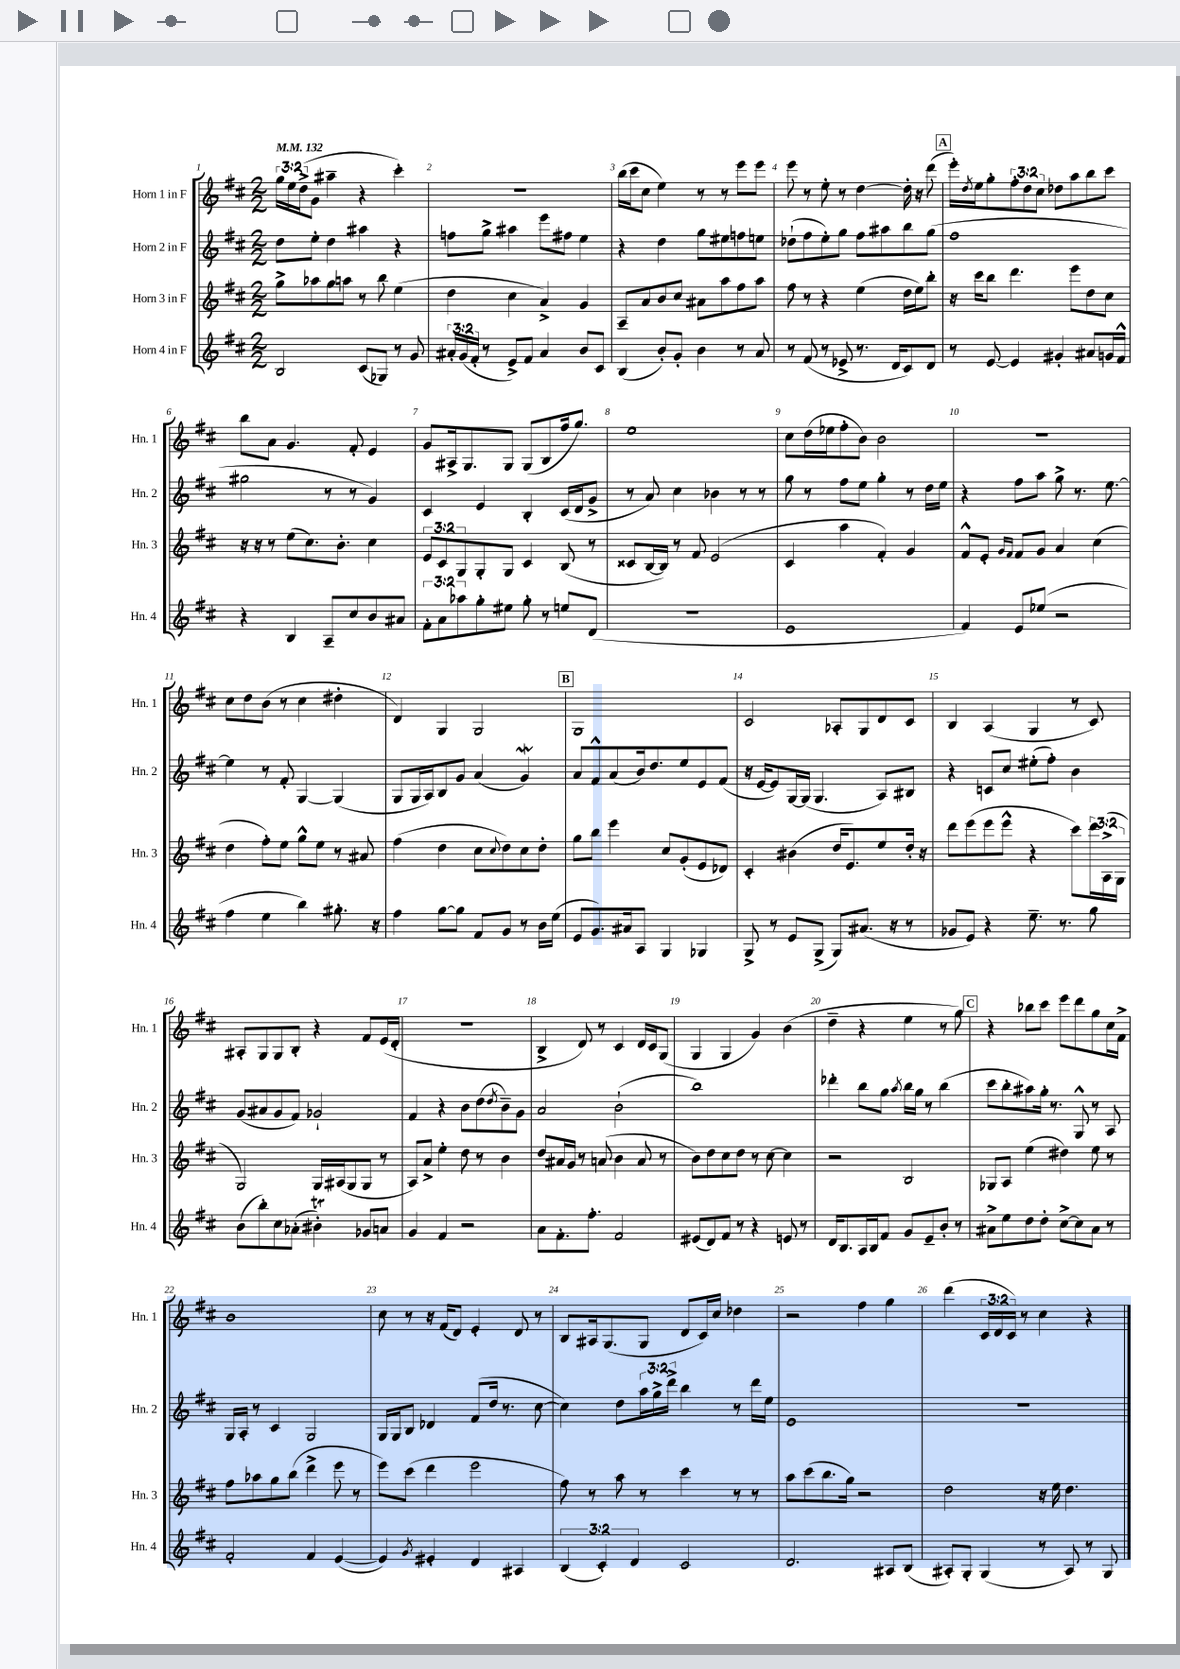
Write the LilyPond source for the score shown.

<<
\new StaffGroup <<
\new Staff = "s0" \with { instrumentName = "Horn 1 in F" shortInstrumentName = "Hn. 1" } {
    \clef treble \key d \major \numericTimeSignature \time 2/2 \override Staff.TupletNumber.text = #tuplet-number::calc-fraction-text \tempo 4 = 132
    \tuplet 3/2 { g''16 e''16 d''16->( } g'8 ais''4-- r4 cis'''4-.) |
    r1 |
    b''16( cis'''16 cis''8 e''4) r8 r8 e'''8 e'''8 |
    e'''8 r8 e''8-. r8 d''4~ d''16-. r16 d'''8( |
    \mark \markup { \box "A" } e'''16-.) \acciaccatura { d''8 } e''16 g''8-. \tuplet 3/2 { fis''8-. d''8 cis''8 } des''8 a''8 b''8 cis'''8 |
    b''8 a'8 g'4. fis'8-. e'4 |
    g'8 ais16-> g8. g8 g8( b8 fis''16 g''8.) |
    e''1 |
    cis''8 d''16( ees''16 fis''8-. b'8) b'2 |
    r1 |
    cis''8 d''8 b'8( r8 cis''4 dis''4-. |
    d'4) g4 g2 |
    \mark \markup { \box "B" } g1 |
    cis'2 aes8-. g8 d'8 cis'8 |
    b4 a4( g4 r8 cis'8) |
    ais8-. g8 g8 b8-. r4 fis'8 e'16( d'16-. |
    r1 |
    b4-> d'8) r8 cis'4 d'16 cis'16 g8( |
    g4 g4 g'4) b'4( |
    d''4-- r4 e''4 r8 g''8) |
    \mark \markup { \box "C" } r4 bes''8 cis'''8 e'''8 d'''8 g''8 cis''16 fis'16-> |
    b'1 |
    cis''8 r8 r16 fis'16( d'8) e'4-. d'8 r8 |
    b8 ais16 g8.( g8 d'8 cis'16) cis''16 des''4 |
    r2 fis''4 g''4 |
    d'''4( \tuplet 3/2 { cis'16 d'16 cis'16) } r8 cis''4 r4 \bar "|." |
}
\new Staff = "s1" \with { instrumentName = "Horn 2 in F" shortInstrumentName = "Hn. 2" } {
    \clef treble \key d \major \numericTimeSignature \time 2/2 \override Staff.TupletNumber.text = #tuplet-number::calc-fraction-text
    d''8 e''8-. d''4 ais''4 r4 |
    f''8 g''8-> ais''4 e'''8 fis''8 e''4 |
    r4 d''4 g''8 eis''8 f''8 e''8 |
    des''8-!( fis''8 e''8-.) g''8 fis''8 ais''8 b''8 g''8( |
    \mark \markup { \box "A" } fis''1 |
    gis''2 r8 r8 g'4) |
    cis'4 e'4 b4-. cis'16( d'16 g'8-> |
    r8 a'8) cis''4 bes'4 r8 r8 |
    g''8 r8 fis''8 e''8 g''4-. r8 d''16 e''16 |
    r4 fis''8 a''8 g''8-> r8. e''8.~ |
    e''4 r8 fis'8-. g4~ g4( |
    g8 g16 a16) b8 g'8 a'4( g'4\mordent) |
    \mark \markup { \box "B" } a'8 fis'8-^ a'8( b'16) d''8. e''8 e'8 fis'8( |
    r16 e'16~ e'8) g16~ g16( g4. a8) bis8 |
    r4 c'8 cis''8 eis''8-.( fis''8-.) b'4 |
    g'8( ais'8 g'8 fis'8) ges'2-! |
    fis'4 r4 b'8 d''8( \acciaccatura { d''8 } b'8--) g'8 |
    a'2 b'2-!( |
    b''1) |
    des'''4-. b''8 g''8 \acciaccatura { a''8 } b''16 g''16 r8 b''4( |
    \mark \markup { \box "C" } cis'''8 b''8-. ais''8) g''16-. r8. g8-^ r8 a8 |
    g16 a16-. r8 cis'4 g2 |
    g16 g16 b8 des'4 fis'8( d''16 r8. cis''8~ |
    cis''4) d''8 \tuplet 3/2 { a''16 g''16-> d'''16-> } b''4 r8 d'''16 e''16 |
    e'1 |
    R1 \bar "|." |
}
\new Staff = "s2" \with { instrumentName = "Horn 3 in F" shortInstrumentName = "Hn. 3" } {
    \clef treble \key d \major \numericTimeSignature \time 2/2 \override Staff.TupletNumber.text = #tuplet-number::calc-fraction-text
    g''8-> aes''8 g''8 a''8 r8 b''8 e''4( |
    d''4 cis''4 a'4->) g'4 |
    a8-- a'8 b'8 cis''8 ais'8 a''8 fis''8 a''8 |
    fis''8 r8 r4 e''4( d''16 e''16) b''8-. |
    \mark \markup { \box "A" } r16 cis'''16 b''8 d'''4. e'''8 d''8 cis''8 |
    r16 r16 r8 e''8( cis''8.) b'8.-. cis''4 |
    \tuplet 3/2 { e'8 cis'8 g8 } g8-. g8 cis'4 b8( r8 |
    cisis'8 b16~ b16) r8 fis'8 e'2( |
    cis'4 a''4 fis'4-.) g'4 |
    fis'8-^ e'8-. \grace { g'16 fis'16 } fis'8 g'8 a'4 cis''4( |
    d''4 fis''8-.) e''8 g''8-^ e''8 r8 ais'8 |
    fis''4( d''4 cis''8 \appoggiatura { cis''8 } d''8) cis''8 d''8-. |
    \mark \markup { \box "B" } g''8 b''8 e'''4 cis''8 g'8-.( e'8 des'8) |
    cis'4-. bis'4( d''16 e'8.) e''8 d''16-. r16 |
    d'''8 e'''8( e'''8 e'''8-^ r4 cis'''8) \tuplet 3/2 { d'''16 a16->( g16 } |
    g2) g16 ais16( g8 g8 r8 |
    a8) a'8-> e''4-. d''8 r8 b'4 |
    d''8 ais'16 g'16 r8 a'8( b'4 a'8 r8 |
    b'8) d''8 cis''8 d''8 r8 cis''8~ cis''4 |
    r2 b2 |
    \mark \markup { \box "C" } ges8 a8 e''4( dis''4) e''8 r8 |
    fis''8 aes''8 g''8 b''8( d'''4-> e'''8 r8 |
    e'''8) cis'''8( d'''4 e'''2 |
    fis''8) r8 a''8 r8 cis'''4 r8 r8 |
    a''8 cis'''8( b''8. g''16) r2 |
    d''2 r16 e''16 d''4. \bar "|." |
}
\new Staff = "s3" \with { instrumentName = "Horn 4 in F" shortInstrumentName = "Hn. 4" } {
    \clef treble \key d \major \numericTimeSignature \time 2/2 \override Staff.TupletNumber.text = #tuplet-number::calc-fraction-text
    b2 cis'8( ges8) r8 g'8 |
    \tuplet 3/2 { ais'16-. g'16( fis'16-. } r8 e'8->) fis'8 ais'4 b'8 cis'8 |
    b4( b'8-.) g'8-. b'4 r8 a'8 |
    r8 fis'8( r8 ees'8-> r8. d'16 cis'8) d'8 |
    \mark \markup { \box "A" } r8 e'8~ e'4 gis'4-. ais'8 g'16 fis'16-^ |
    r4 b4 a8-- cis''8 b'8 ais'8 |
    \tuplet 3/2 { fis'8-. a'8 aes''8 } g''8-. eis''8 g''8-. r8 e''8 d'8( |
    R1 |
    e'1 |
    fis'4) e'8 ees''8( r2 |
    fis''4 e''4 b''4) gis''8.-. r16 |
    fis''4 g''8~ g''8 fis'8 g'8 r8 b'16 e''16( |
    \mark \markup { \box "B" } e'8 g'8.) ais'16 a8 g4 ges4 |
    g8-> r8 e'8 g8->( g8) ais'8.( r16 r8 |
    ges'8 e'8) r4 e''8.-- r8. g''8 |
    b'8( b''8-.) cis''8 aes'8-.( bis'4-.\trill) ges'8 a'8 |
    g'4 fis'4 r2 |
    a'8 fis'8.-. fis''8.-. fis'2 |
    eis'8( d'8) fis'8 r8 r4 e'8 r8 |
    d'16 b8. a16 b16 fis'8 g'8 e'8-- b'8-. r8 |
    \mark \markup { \box "C" } ais'8-> e''8 d''8 d''8-. cis''8~-> cis''8 ais'8 r8 |
    fis'2-. fis'4 e'4~( |
    e'4) \acciaccatura { g'8 } eis'4-. d'4 ais4 |
    \tuplet 3/2 { b4( cis'4-.) d'4 } cis'2 |
    d'2. ais8 b8( |
    ais8-.) g8-. g4( r8 ais8) r8 g8 \bar "|." |
}
>>
>>
\layout { \context { \Score \override BarNumber.break-visibility = ##(#f #t #t) barNumberVisibility = #all-bar-numbers-visible } }
